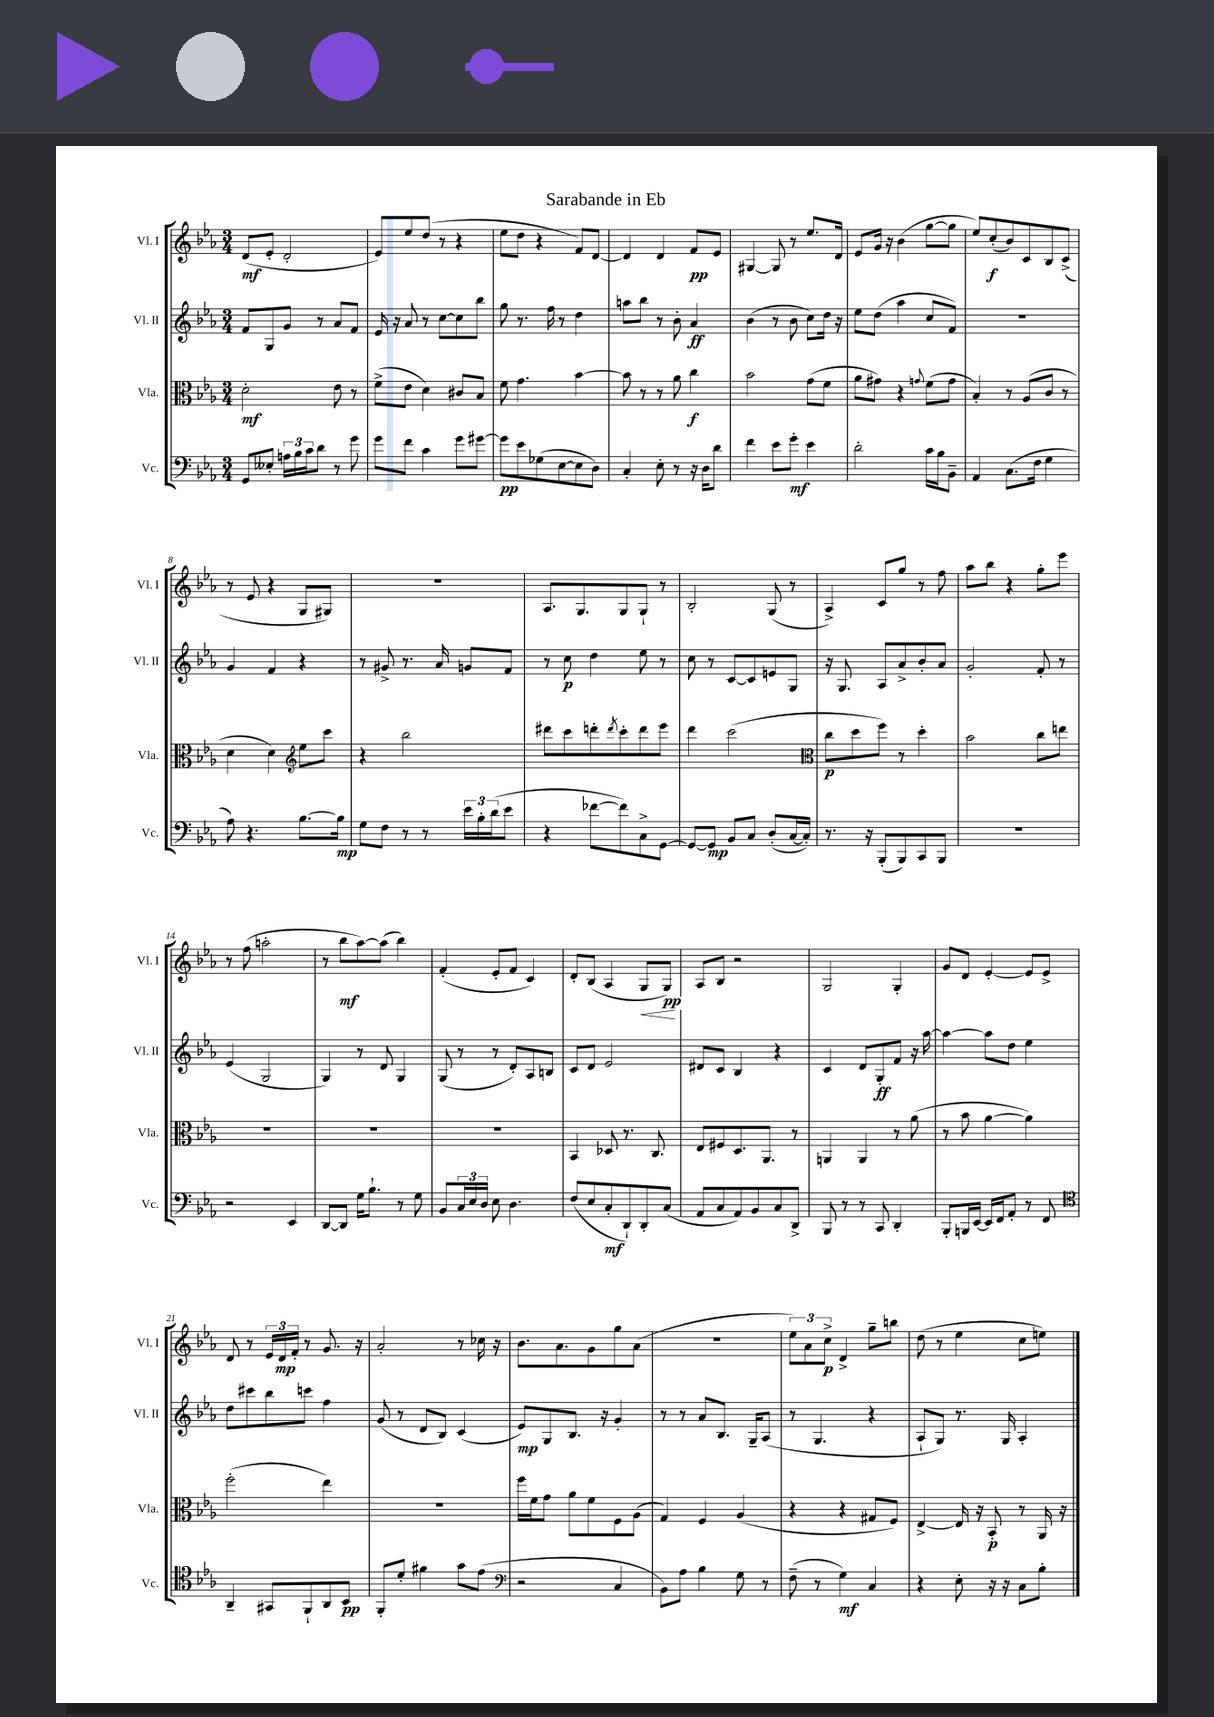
\header { title = "Sarabande in Eb" }
<<
\new StaffGroup <<
\new Staff = "s0" \with { instrumentName = "Vl. I" shortInstrumentName = "Vl. I" } {
    \clef treble \key ees \major \numericTimeSignature \time 3/4
    d'8\mf( ees'8-. d'2-. |
    ees'8) ees''8 d''8( r8 r4 |
    ees''8 d''8 r4 f'8) d'8~ |
    d'4 d'4 f'8\pp ees'8 |
    gis4~ gis8 r8 ees''8. d'16 |
    ees'8 g'16 r16 bes'4( g''8~ g''8 |
    ees''8) c''8-.\f( bes'8) c'8 bes8 c'8->( |
    r8 ees'8 r4 g8 gis8) |
    R2. |
    aes8. g8. g8 g8-! r8 |
    bes2-. g8( r8 |
    aes4->) c'8 g''8 r8 f''8 |
    aes''8 bes''8 r4 g''8-. ees'''8 |
    r8 f''8( a''2-. |
    r8 bes''8\mf aes''8~) aes''8( bes''4) |
    f'4-.( ees'8-. f'8 c'4) |
    d'8-. bes8( aes4 g8\< g8\pp\!) |
    aes8 bes8 r2 |
    g2 g4-. |
    g'8 d'8 ees'4~-. ees'8 ees'8-> |
    d'8 r8 \tuplet 3/2 { ees'16 d'16\mp f'16-. } r8 g'8. r16 |
    aes'2-. r8 ces''16 r16 |
    bes'8. aes'8. g'8 g''8 aes'8( |
    R2. |
    \tuplet 3/2 { ees''8) aes'8 c''8->\p } d'4-> g''8-- b''8 |
    d''8( r8 ees''4 c''8 e''8) \bar "|." |
}
\new Staff = "s1" \with { instrumentName = "Vl. II" shortInstrumentName = "Vl. II" } {
    \clef treble \key ees \major \numericTimeSignature \time 3/4
    f'8 g8 g'8 r8 aes'8 f'8 |
    ees'16 r16 aes'8 r8 c''8~ c''8 bes''8 |
    g''8 r8. f''16 r8 d''4 |
    a''8 bes''8 r8 bes'8-. aes'4\ff |
    bes'4( r8 bes'8 c''8) d''16 r16 |
    ees''8 d''8( aes''4 c''8 f'8) |
    R2. |
    g'4 f'4 r4 |
    r8 gis'8-> r8. aes'16 g'8 f'8 |
    r8 c''8\p d''4 ees''8 r8 |
    c''8 r8 c'8~ c'8 e'8 g8 |
    r16 g8. aes8 aes'8-> bes'8-. aes'8 |
    g'2-. f'8-. r8 |
    ees'4( g2 |
    g4) r8 d'8 g4 |
    g8( r8 r8 d'8-.) aes8 b8 |
    c'8 d'8 ees'2 |
    dis'8 c'8 bes4 r4 |
    c'4 d'8 g8-.\ff f'8 r16 aes''16~ |
    aes''4~ aes''8 d''8 ees''4 |
    d''8 cis'''8 bes''8 c'''8 f''4 |
    g'8( r8 d'8 bes8) c'4( |
    ees'8\mp) g8 bes8. r16 g'4-. |
    r8 r8 aes'8 bes8. g16-- aes8( |
    r8 g4. r4 |
    aes8-! g8) r8. g16 aes4-. \bar "|." |
}
\new Staff = "s2" \with { instrumentName = "Vla." shortInstrumentName = "Vla." } {
    \clef alto \key ees \major \numericTimeSignature \time 3/4
    d'2-.\mf ees'8 r8 |
    f'8->( ees'8 d'4) cis'8 bes8 |
    f'8 g'4. bes'4~ |
    bes'8 r8 r8 aes'8 c''4\f |
    bes'2 g'8( f'8 |
    aes'8 gis'8) r4 \appoggiatura { g'8 } f'8( g'8 |
    bes4-.) r8 aes8( c'8 r8 |
    d'4 d'4) \clef treble ees''8 c'''8 |
    r4 bes''2 |
    dis'''8 c'''8 d'''8-. \acciaccatura { d'''8 } c'''8-. d'''8 ees'''8 |
    d'''4 c'''2( |
    \clef alto c''8\p d''8 f''8) r8 d''4-. |
    bes'2 c''8 e''8 |
    R2. |
    R2. |
    R2. |
    bes,4 des8 r8. c8. |
    ees8 fis8 d8. aes,8. r8 |
    a,4 a,4 r8 aes'8( |
    r8 bes'8 aes'4~ aes'4) |
    f''2-.( ees''4) |
    R2. |
    f''16 f'16 g'8 aes'8 f'8 f8 aes8( |
    g4) f4 aes4( |
    r4 r4 gis8 f8) |
    ees4~-> ees16 r16 bes,8-.\p r8 aes,16 r16 \bar "|." |
}
\new Staff = "s3" \with { instrumentName = "Vc." shortInstrumentName = "Vc." } {
    \clef bass \key ees \major \numericTimeSignature \time 3/4
    g,8 eeses8-. \tuplet 3/2 { a16 bes16 c'16 } d'8 r8 g'8 |
    g'8 f'8 c'4 g'8 gis'8~ |
    gis'8\pp ees'8 ges8( ees8~ ees8 d8) |
    c4-. ees8-. r8 r16 d16 d'8 |
    f'4 ees'8 g'8-.\mf ees'4 |
    d'2-. c'16 bes16 bes,8-- |
    aes,4 c8.( f16 g4 |
    aes8) r4. bes8.~ bes16\mp |
    g8 f8 r8 r8 \tuplet 3/2 { ees'16 bes16-. d'16( } ees'8 |
    r4 fes'8~ fes'8) c8-> g,8~ |
    g,8~ g,8\mp bes,8 c8 d8-.( c16~ c16-.) |
    r8. r16 bes,,8-.( bes,,8) c,8 bes,,8 |
    R2. |
    r2 ees,4 |
    d,8~ d,8 g16 bes8.-! r8 g8 |
    bes,8 \tuplet 3/2 { c16 ees16 d16 } ees8 d4. |
    f8( ees8 c8-.\mf d,8-!) d,8-. c8( |
    aes,8 c8 aes,8) bes,8 c8 d,8-> |
    bes,,8 r8 r8 c,8 d,4-. |
    bes,,8-. b,,16 ees,16~ ees,16 f,16 aes,8-. r8 f,8 |
    \clef tenor aes,4-- gis,8 f,8-! aes,8 bes,8\pp |
    f,8-. d'8-. fis'4 g'8 ees'8( |
    \clef bass r2 c4 |
    bes,8) aes8 bes4 g8 r8 |
    f8--( r8 g4\mf) c4 |
    r4 ees8-. r16 r16 c8 bes8-. \bar "|." |
}
>>
>>
